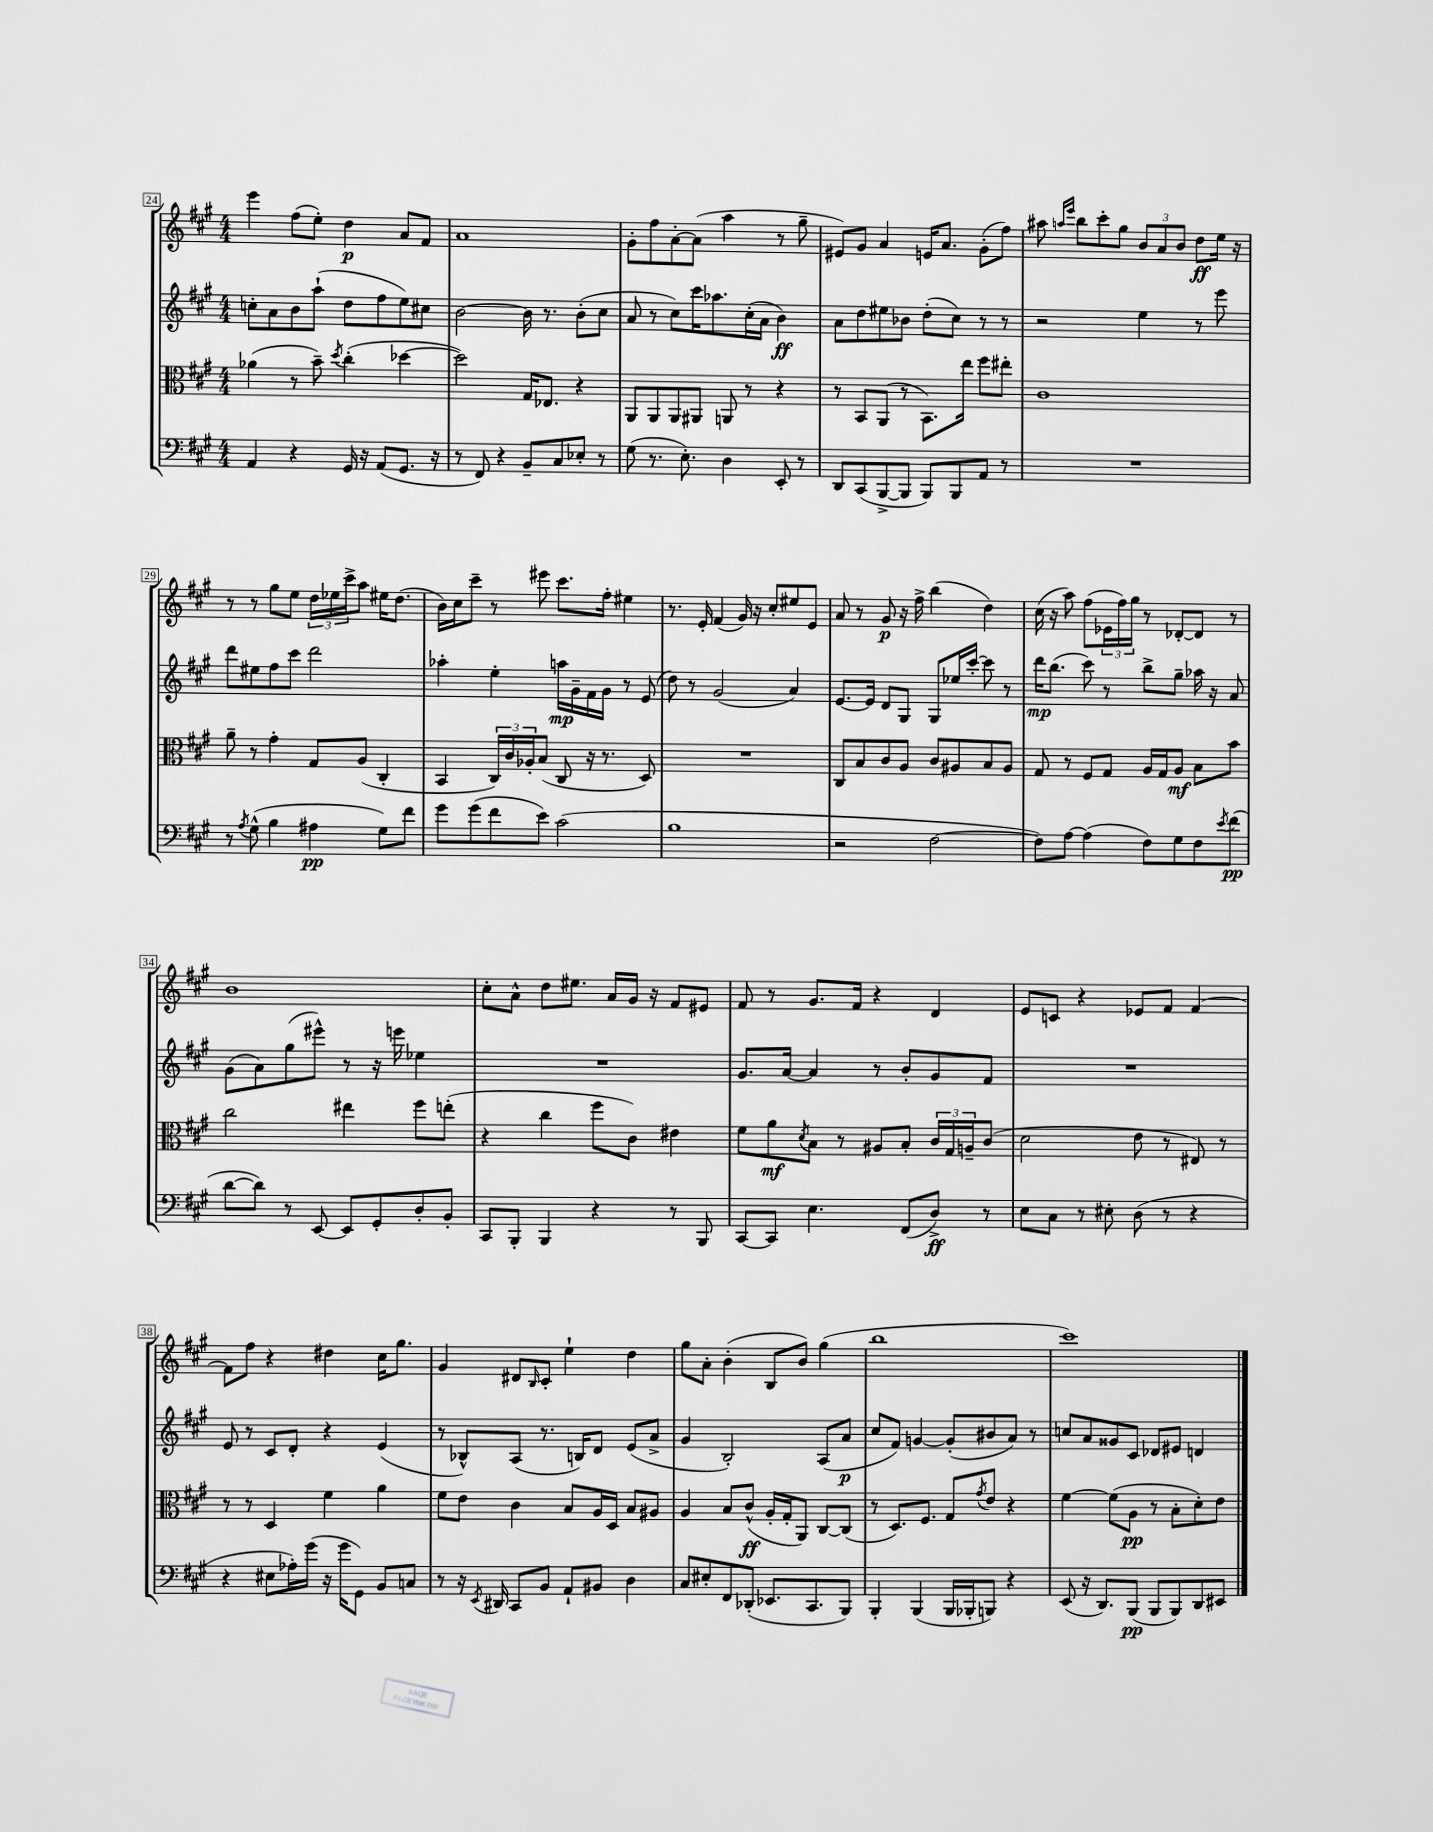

**kern	**kern	**kern	**kern
*staff4	*staff3	*staff2	*staff1
*clefF4	*clefC3	*clefG2	*clefG2
*k[f#c#g#]	*k[f#c#g#]	*k[f#c#g#]	*k[f#c#g#]
*M4/4	*M4/4	*M4/4	*M4/4
4AA	(4a-	8cc'	4eee
.	.	8a	.
4r	8r	8b	(8ff#
.	8b~)	(8aa`	8ee')
.	8qdd	.	.
16GG#	(4cc#'	8dd	4dd
16r	.	.	.
(8AA	.	8ff#	.
8.GG#	[4dd-	8ee)	8a
.	.	8cc#	8f#
16r	.	.	.
=	=	=	=
8r	2dd-])	[2b	1a
8FF#)	.	.	.
4r	.	.	.
8BB~	16G#	16b]	.
.	8.E-	8.r	.
8C#	.	.	.
8E-'	4r	(8b'	.
8r	.	8cc#	.
=	=	=	=
(8G#	8AA	8a	8g#'
8.r	8AA	8r	8ff#
.	8AA	8cc#)	[8a'
8.E')	.	.	.
.	8AA#	16ccc#	(8a]
.	.	8.aa-	.
4D	8AA	.	4aa
.	8r	(16cc#'	.
.	.	16a	.
8EE'	4r	4b)	8r
8r	.	.	8gg#~
=	=	=	=
8DD	8r	8a	8e#)
(8CC#	8BB	8dd	8g#
[8BBB^	(8AA	8ee#	4a
8BBB]	8r	8b-	.
8BBB)	8.BB)	(8dd'	16e
.	.	.	8.a
8BBB	.	8cc#)	.
.	16ee	.	.
8AA	8ff#	8r	(8g#'
8r	8ee#'	8r	8ff#)
=	=	=	=
1r	1c#	2r	8aa#
.	.	.	16qqaa
.	.	.	16qqeee
.	.	.	8bb
.	.	.	8ccc#'
.	.	.	8gg#
.	.	4ee	12b
.	.	.	12a
.	.	.	12b
.	.	8r	8dd
.	.	8eee	16ee
.	.	.	16r
=	=	=	=
8r	8a~	8ddd	8r
8qA	.	.	.
(8G#^^	8r	8ee#	8r
4B	4g#'	8ff#	8gg#
.	.	8ccc#	8ee
4A#	8G#	2ddd	24dd
.	.	.	24ee-
.	.	.	24ccc#^
.	(8A	.	8aa
8G#)	4C#'	.	16ee#
.	.	.	(8.dd
8f#	.	.	.
=	=	=	=
8g#	4BB	4aa-'	16b)
.	.	.	16cc#
(8g#	.	.	8ccc#~
8f#	24C#)	4ee'	8r
.	24c#	.	.
.	24A-'	.	.
8e)	(8B	.	8eee#
(2c#	8C#	16aa	8.ccc#
.	.	16g#~	.
.	16r	16f#	.
.	8.r	16g#	16ff#'
.	.	8r	4ee#
.	8D)	(8e	.
=	=	=	=
1B	1r	8dd)	8.r
.	.	8r	.
.	.	.	16e'
.	.	(2g#	(4f#
.	.	.	16g#)
.	.	.	16r
.	.	.	8cc#'
.	.	4a)	8ee#
.	.	.	8e
=	=	=	=
2r	8C#	[8.e	8a
.	8B	.	8r
.	.	16e]	.
.	8c#	8d	8g#
.	8A	8G#	16r
.	.	.	16ff#^
[2F#	8c#	8G#	(4bb
.	8A#	16ee-	.
.	.	[16ccc#'	.
.	8B	8ccc#]	4dd)
.	8A#	8r	.
=	=	=	=
8F#])	8G#	16ddd	(16cc#
.	.	(8.bb	16r
[8A	8r	.	8aa)
(4A]	8F#	8ccc#)	(8ff#
.	8G#	8r	24e-
.	.	.	24ff#)
.	.	.	24gg#
8F#)	16A	8bb^	8r
.	16G#	.	.
8G#	8A	8gg#~	[8d-'
8F#	8B	16aa-	8d-]
.	.	16r	.
8qe	.	.	.
(8f#	8b	8a	8r
=	=	=	=
[8d	2cc#	(8g#	1b
8d])	.	8a)	.
8r	.	(8gg#	.
[8EE	.	8eee#^^)	.
8EE]	4ee#	8r	.
8GG#'	.	16r	.
.	.	16eee	.
8D'	8ff#	4ee-	.
8BB'	(8ee'	.	.
=	=	=	=
8CC#	4r	1r	8cc#'
8BBB'	.	.	8a^^
4BBB	4cc#	.	8dd
.	.	.	8.ee#
4r	8ff#	.	.
.	.	.	16a
.	8c#)	.	16g#
.	.	.	16r
8r	4e#	.	8f#
8BBB	.	.	8e#
=	=	=	=
[8CC#	8f#	8.g#	8f#
8CC#]	8a	.	8r
.	.	[16a	.
.	8qd	.	.
4.E	8B	4a]	8.g#
.	8r	.	.
.	.	.	16f#
.	8A#	8r	4r
(8FF#	8B'	8b'	.
8D^)	24c#	8g#	4d
.	24G#	.	.
.	24A~	.	.
8r	(8c#	8f#	.
=	=	=	=
8E	2d	1r	8e
8C#	.	.	8c
8r	.	.	4r
8E#'	.	.	.
(8D	8e	.	8e-
8r	8r	.	8f#
4r	8E#)	.	[4f#
.	8r	.	.
=	=	=	=
4r	8r	8e	8f#]
.	8r	8r	8ff#
8E#	4D	8c#	4r
16A-')	.	8d'	.
(16g#	.	.	.
16r	4f#	4r	4dd#
16g#	.	.	.
8GG#)	.	.	.
8BB	4a	(4e	16cc#
.	.	.	8.gg#
8C	.	.	.
=	=	=	=
8r	8f#	8r	4g#
16r	8e	8B-^^)	.
8qEE	.	.	.
16DD#	.	.	.
8CC#	4c#	(8A	8d#
.	.	.	16qqB
8BB	.	8.r	8c#'
8AA`	8B	.	4ee`
.	.	16B)	.
8BB#	16A	8d	.
.	16D	.	.
4D	8B	(8e	4dd
.	8A#	8a^	.
=	=	=	=
8C#	4A	4g#	8gg#
8E#'	.	.	8a'
8FF#	8B	2B')	(4b'
(8DD-'	(8c#^^	.	.
8.EE-	16A'	.	8B
.	16G#'	.	.
.	8AA)	.	8b)
8.CC#	.	.	.
.	[8C#	(8A	(4gg#
8BBB)	(8C#]	8a	.
=	=	=	=
4BBB'	8r	8cc#	1bb
.	8.D)	8f#)	.
(4BBB	.	[4g	.
.	8.F#	.	.
16BBB	8G#	(8g']	.
16BBB-'	.	.	.
.	8qg#	.	.
8BBB)	8e	8b#	.
4r	4r	8a)	.
.	.	8r	.
=	=	=	=
(8EE	[4f#	8cc	1ccc#)
16r	.	8a	.
8.DD)	.	.	.
.	(8f#]	8g##	.
(8BBB	8A	8c#	.
8BBB	8r	8d-	.
8BBB)	8B'	8e#	.
8DD	8d')	4d	.
8EE#	8e	.	.
==	==	==	==
*-	*-	*-	*-
